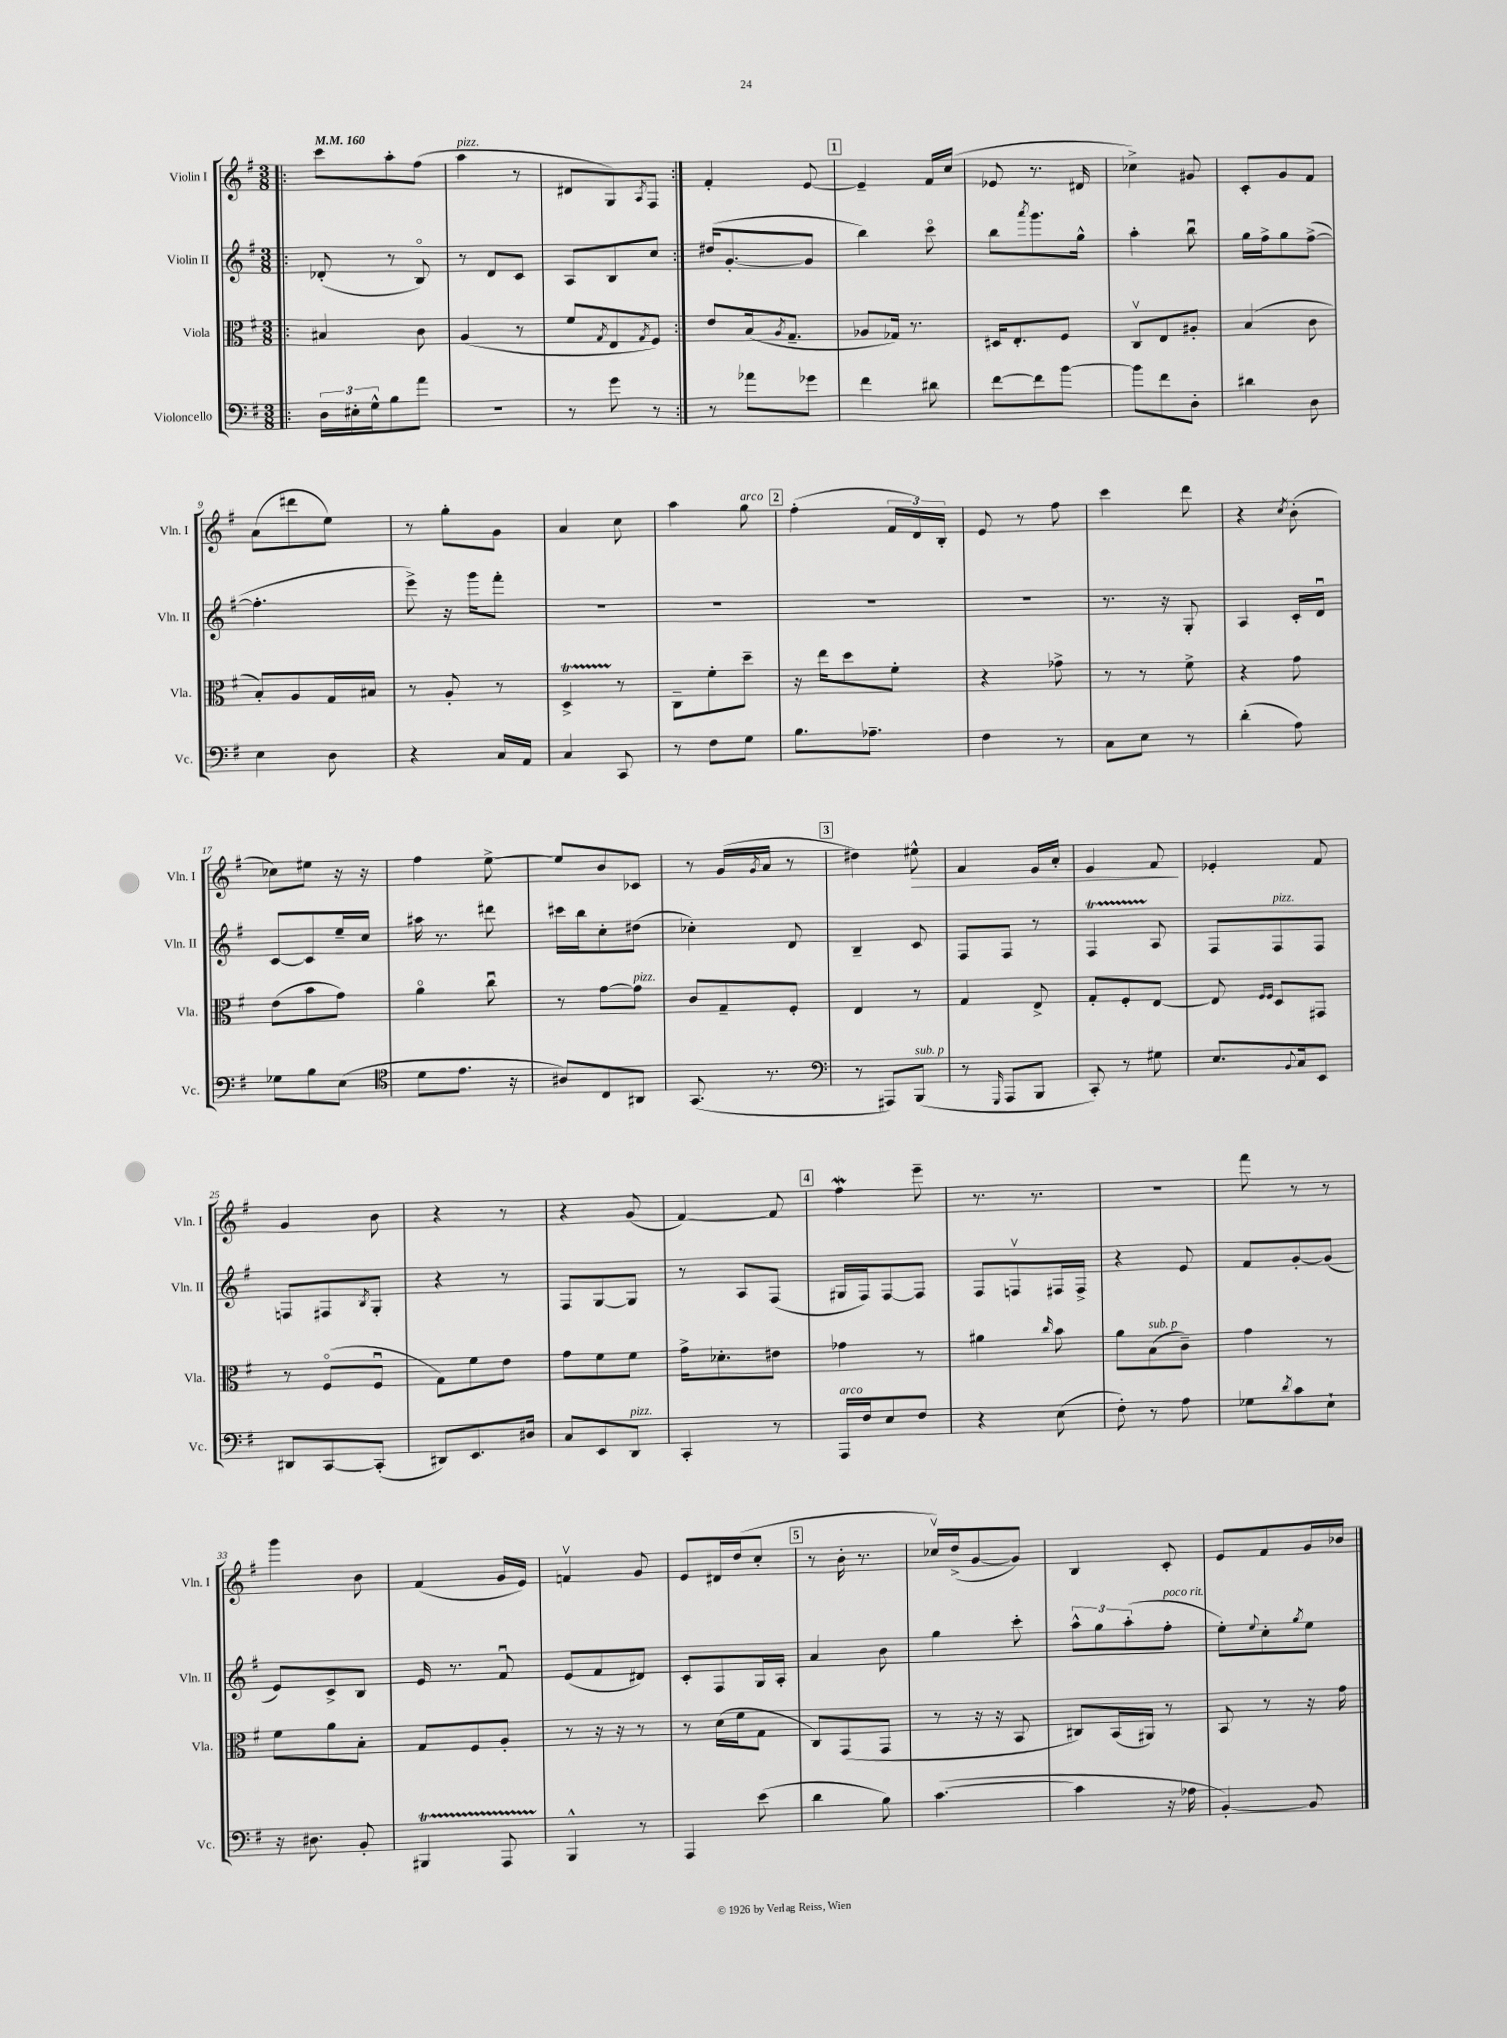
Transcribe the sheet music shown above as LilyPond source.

<<
\new StaffGroup <<
\new Staff = "s0" \with { instrumentName = "Violin I" shortInstrumentName = "Vln. I" } {
    \clef treble \key g \major \numericTimeSignature \time 3/8 \tempo 4 = 160
    \repeat volta 2 { \bar ".|:" c'''8 a''8-. fis''8( |
    a''4^\markup { \italic "pizz." } r8 |
    dis'8 g8) \acciaccatura { a8 } fis8 | }
    fis'4-. e'8~ |
    \mark \markup { \box "1" } e'4-- fis'16 c''16( |
    ees'8 r8. dis'16 |
    ces''4->) gis'8 |
    c'8-. g'8 fis'8 |
    a'8( dis'''8 e''8) |
    r8 g''8-. g'8 |
    a'4 c''8 |
    a''4 g''8^\markup { \italic "arco" } |
    \mark \markup { \box "2" } fis''4-.( \tuplet 3/2 { fis'16 d'16) b16-. } |
    e'8 r8 fis''8 |
    c'''4 d'''8 |
    r4 \acciaccatura { c''8 } b'8-.( |
    ces''8) eis''8 r16 r16 |
    fis''4 e''8~-> |
    e''8 b'8 ces'8 |
    r8 g'16( \acciaccatura { g'8 } a'16 r8 |
    \mark \markup { \box "3" } dis''4) eis''8-^\> |
    fis'4 e'16 a'16-. |
    e'4 fis'8\! |
    ees'4-. fis'8 |
    g'4 b'8 |
    r4 r8 |
    r4 g'8( |
    fis'4~) fis'8 |
    \mark \markup { \box "4" } fis''4\mordent e'''8-- |
    r8. r8. |
    R4. |
    fis'''8 r8 r8 |
    g'''4 b'8 |
    fis'4( g'16 e'16) |
    f'4\upbow g'8 |
    e'8 dis'16 d''16( c''8-. |
    \mark \markup { \box "5" } r8 b'16-. r8. |
    ces''16\upbow) d''16->( g'8~ g'8) |
    b4 c'8-. |
    e'8 fis'8 g'16 bes'16 \bar "|." |
}
\new Staff = "s1" \with { instrumentName = "Violin II" shortInstrumentName = "Vln. II" } {
    \clef treble \key g \major \numericTimeSignature \time 3/8
    \repeat volta 2 { \bar ".|:" des'8-.( r8 b8\flageolet) |
    r8 d'8 c'8 |
    a8 b8 c''8 | }
    dis''16( g'8.~-. g'8 |
    \mark \markup { \box "1" } b''4) c'''8\flageolet |
    b''8 \acciaccatura { a'''8 } g'''8. g''16-^ |
    a''4-. b''8\downbow |
    g''16 fis''16-> g''8 fis''8~->( |
    fis''4.-. |
    e'''8->) r16 g'''16 fis'''8-. |
    R4. |
    R4. |
    \mark \markup { \box "2" } R4. |
    R4. |
    r8. r16 g8-. |
    a4 c'16-. d'16\downbow |
    c'8~ c'8 e''16-- c''16 |
    ais''16 r8. dis'''8 |
    cis'''16 b''16 c''8-. dis''8( |
    ces''4-.) d'8 |
    \mark \markup { \box "3" } b4-- c'8 |
    fis8 fis8 r8 |
    fis4\startTrillSpan a8\stopTrillSpan |
    fis8 fis8^\markup { \italic "pizz." } fis8 |
    f8 fis8 \acciaccatura { b8 } g8-. |
    r4 r8 |
    fis8 g8~ g8 |
    r8 a8 fis8( |
    \mark \markup { \box "4" } gis16 fis16) fis8~ fis8 |
    fis8 f8\upbow fis16 fis16-> |
    r4 e'8 |
    fis'8 g'8~-. g'8( |
    e'8) c'8-> b8 |
    e'16 r8. fis'8\downbow |
    e'8( fis'8 dis'8) |
    c'8-. fis8 g16 a16-. |
    \mark \markup { \box "5" } a'4 b'8 |
    g''4 c'''8-. |
    \tuplet 3/2 { a''8-^ g''8 a''8-.( } fis''8-.^\markup { \italic "poco rit." } |
    e''8-.) \appoggiatura { e''8 } c''8-. \acciaccatura { g''8 } e''8 \bar "|." |
}
\new Staff = "s2" \with { instrumentName = "Viola" shortInstrumentName = "Vla." } {
    \clef alto \key g \major \numericTimeSignature \time 3/8
    \repeat volta 2 { \bar ".|:" bis4 c'8 |
    a4( r8 |
    fis'8 \acciaccatura { g8 } e8 \acciaccatura { g8 } fis8) | }
    e'8 b16( \acciaccatura { a8 } g8.-- |
    \mark \markup { \box "1" } aes8 ges16) r8. |
    dis16 e8.-. fis8 |
    c8\upbow e8 ais8-. |
    b4( c'8 |
    b8-.) a8 g16 bis16 |
    r8 a8-. r8 |
    d4->\startTrillSpan r8\stopTrillSpan |
    c8-- fis'8-. d''8-- |
    \mark \markup { \box "2" } r16 e''16 d''8 fis'8-. |
    r4 ges'8-> |
    r8 r8 fis'8-> |
    r4 g'8 |
    e'8( b'8 g'8) |
    a'4\flageolet c''8\downbow |
    r8 g'8~ g'8^\markup { \italic "pizz." } |
    c'8 g8-- fis8-. |
    \mark \markup { \box "3" } e4 r8 |
    g4 e8-> |
    g8-. fis8-. e8~ |
    e8 \grace { fis16 fis16 } d8 gis,8 |
    r8 fis8\flageolet( fis8\downbow |
    g8) fis'8 e'8 |
    g'8 fis'8 fis'8 |
    g'16-> des'8.-. eis'8 |
    \mark \markup { \box "4" } ges'4 r8 |
    ais'4 \grace { c''16 } b'8 |
    a'8 b8^\markup { \italic "sub. p" }( c'8--) |
    g'4 r8 |
    fis'8 a'8 b8-. |
    g8 fis8 a8-. |
    r8 r16 r16 r8 |
    r8 d'16( fis'16 g8 |
    \mark \markup { \box "5" } c8) g,8( g,8 |
    r8 r16 r16 b,8 |
    cis8) b,16( ais,16) r8 |
    b,8 r8 r16 g'16 \bar "|." |
}
\new Staff = "s3" \with { instrumentName = "Violoncello" shortInstrumentName = "Vc." } {
    \clef bass \key g \major \numericTimeSignature \time 3/8
    \repeat volta 2 { \bar ".|:" \tuplet 3/2 { d16 eis16-. g16-^ } b8 a'8 |
    R4. |
    r8 g'8 r8 | }
    r8 aes'8 ges'8 |
    \mark \markup { \box "1" } fis'4 dis'8 |
    fis'8~ fis'8 b'8~ |
    b'8 fis'8 d8-. |
    dis'4 d8 |
    e4 d8 |
    r4 c16 a,16 |
    c4 c,8 |
    r8 fis8 g8 |
    \mark \markup { \box "2" } b8. aes8.-- |
    fis4 r8 |
    c8 e8 r8 |
    d'4-.( a8) |
    ges8 b8 e8( |
    \clef tenor d'8 e'8. r16 |
    ais8) c8 ais,8 |
    g,8.( r8. |
    \mark \markup { \box "3" } \clef bass r8 ais,,8) b,,8^\markup { \italic "sub. p" }( |
    r8 \grace { g,,16 } a,,8 b,,8 |
    c,8-.) r8 gis8 |
    e8. \appoggiatura { b,8 } c16 e,8 |
    dis,8 c,8~ c,8-.( |
    dis,8) e,8. dis16 |
    c8 e,8 d,8^\markup { \italic "pizz." } |
    c,4-. r8 |
    \mark \markup { \box "4" } a,,16^\markup { \italic "arco" } fis16 e8 fis8 |
    r4 e8( |
    fis8-.) r8 a8 |
    ges8 \acciaccatura { d'8 } c'8 e8-! |
    r16 dis8. b,8-. |
    bis,,4\startTrillSpan a,,8 |
    b,,4-^\stopTrillSpan r8 |
    a,,4 e'8( |
    \mark \markup { \box "5" } d'4 b8) |
    c'4.~( |
    c'4 r16 aes16 |
    b,4~-.) b,8 \bar "|." |
}
>>
>>
